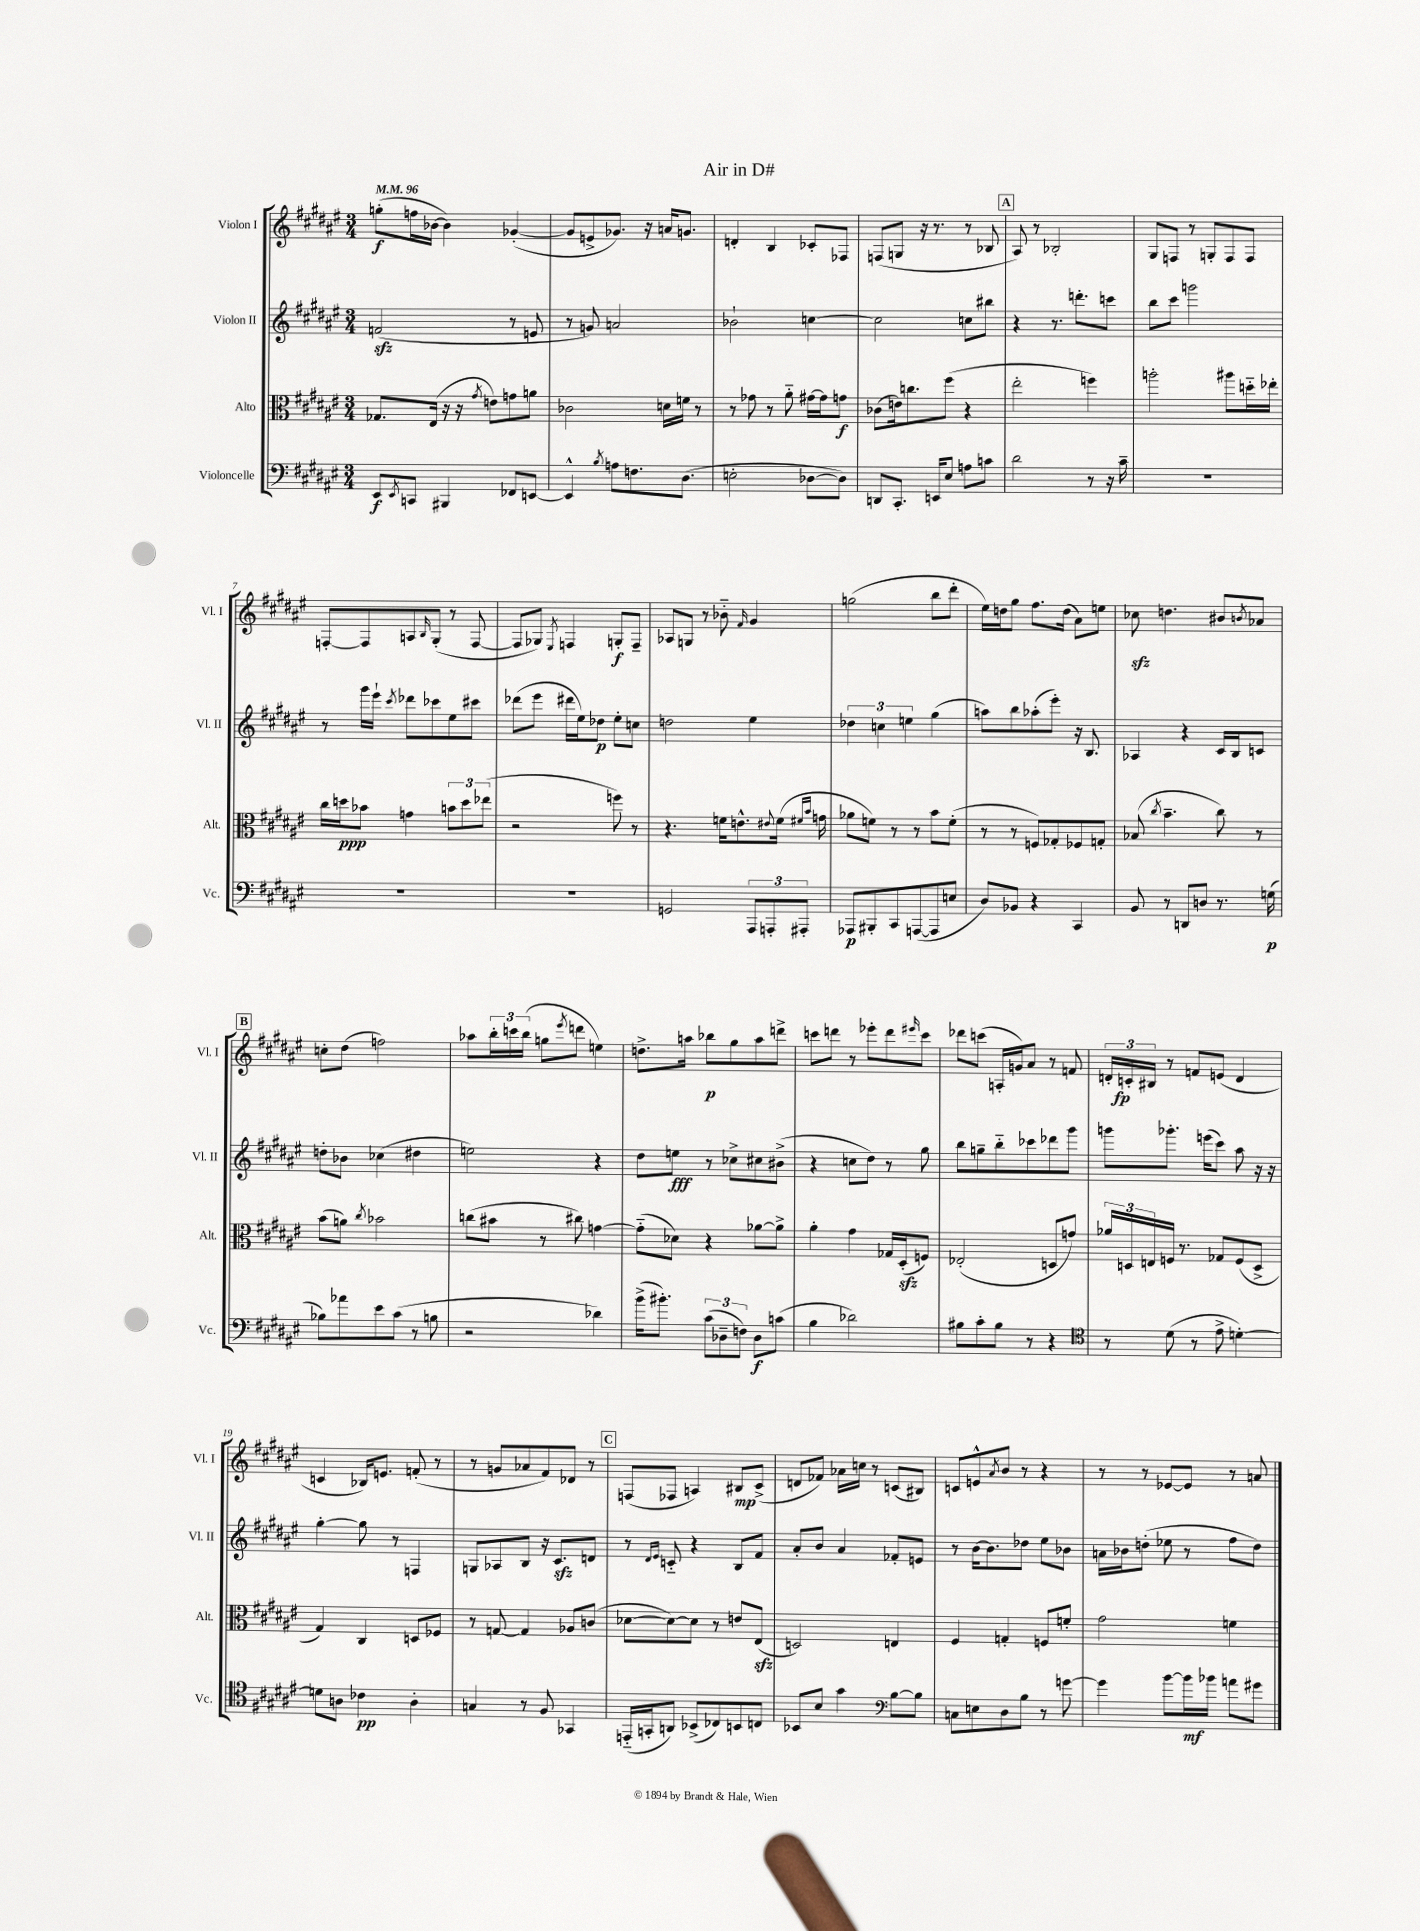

**kern	**kern	**kern	**kern
*staff4	*staff3	*staff2	*staff1
*clefF4	*clefC3	*clefG2	*clefG2
*k[f#c#g#d#a#e#]	*k[f#c#g#d#a#e#]	*k[f#c#g#d#a#e#]	*k[f#c#g#d#a#e#]
*M3/4	*M3/4	*M3/4	*M3/4
*MM96	*MM96	*MM96	*MM96
8EE#	8.G-	(2f	(8gg'
8qEE#	.	.	.
8CC	.	.	16ff
.	(16E#	.	[16b-
4BBB#	16r	.	4b-])
.	16r	.	.
.	8qg#	.	.
.	8e)	.	.
8FF-	8g	8r	([4g-'
[8EE	8a	8e	.
=	=	=	=
4EE^^]	2c-	8r	8g-]
.	.	8g)	8e^
8qB	.	.	.
8A	.	2a	8.g-)
8.F	.	.	.
.	.	.	16r
.	16d	.	16a
(8.D#	16f	.	8.g
.	8r	.	.
=	=	=	=
2E'	8r	2b-`	4d'
.	8g-	.	.
.	8r	.	4B
.	8a#'~	.	.
[8D-	[16g#	[4cc	8c-'
.	16g#]	.	.
8D-])	8g	.	8F-
=	=	=	=
8DD	(8c-	2cc]	(8F
8.CC#'	16e)	.	8G
.	8.cc	.	.
.	.	.	16r
16EE	.	.	8.r
8E#	(8ff#	.	.
8A	4r	8cc	8r
8c	.	8bb#	8B-
=	=	=	=
2d#	2ee#'	4r	8A#)
.	.	.	8r
.	.	8.r	2B-'
.	.	8.ddd'	.
8r	4ff)	.	.
16r	.	8ccc	.
16c#~	.	.	.
=	=	=	=
2.r	2aa'	8bb	8G#
.	.	8ccc#	8F
.	.	2ggg	8r
.	.	.	8G'
.	8aa#	.	8F
.	16dd'~	.	8F
.	16ee-'	.	.
=	=	=	=
2.r	16cc#	8r	[8F'
.	16dd	.	.
.	8b-	16ggg#	8F]
.	.	16eee#`	.
.	.	8qccc#	.
.	4g	8ddd-	8A
.	.	.	16qqB
.	.	8ccc-	(8G#'
.	12b	8ee#	8r
.	12dd	.	.
.	.	8ccc#	[8F
.	(12ee-	.	.
=	=	=	=
2.r	2r	(8ddd-	8F]
.	.	8eee#	8G-)
.	.	.	8qE#
.	.	16ddd#	4F
.	.	16ee#)	.
.	.	8dd-	.
.	8ff)	8ee#'	8G'
.	8r	8cc	8F~
=	=	=	=
2GG	4.r	2dd	8A-
.	.	.	8G
.	.	.	8r
.	16f	.	8b-'~
.	8.e^^	.	.
.	.	.	16qqf#
12AAA#	.	4ee#	4g#
12AAA'	.	.	.
.	8qqe#	.	.
.	(16f	.	.
12AAA#'	.	.	.
.	16qqf#	.	.
.	16qqb	.	.
.	16g	.	.
=	=	=	=
8AAA-	8a-	6dd-	(2gg
8BBB#'	8f)	.	.
.	.	6cc	.
8CC#	8r	.	.
.	.	6ee	.
([8AAA	8r	.	.
8AAA]	8b	(4gg#	8bb
8E	(8f'	.	8ddd#'
=	=	=	=
8D#)	8r	8aa)	16ee#)
.	.	.	16dd
8BB-	8r	8bb	8gg#
4r	8F)	(8aa-'	8.ff#
.	8G-'	8eee#')	.
.	.	.	(16dd
4CC#	8F-	16r	8a#)
.	.	8.B	.
.	8G'	.	8ee
=	=	=	=
8BB	(8B-	4A-	8cc-
.	8qcc#	.	.
8r	4.b~	.	4.dd
8DD	.	4r	.
8D	.	.	.
8.r	8cc#)	16c#	8b#
.	.	16B	.
.	.	.	8qb
.	8r	8c	8a-
(16G	.	.	.
=	=	=	=
8B-)	(8b	8dd'	8cc'
8a-	8a)	8b-	(8dd#
.	8qcc#	.	.
8e#	2b-	(4cc-	2ff)
(8c#	.	.	.
8r	.	4dd#	.
8B	.	.	.
=	=	=	=
2r	(8cc	2ee)	8aa-
.	8b#	.	24bb'
.	.	.	24ccc
.	.	.	(24bb
.	8r	.	8gg
.	.	.	8qeee#
.	8cc#)	.	8ddd
4d-)	[4g	4r	4ee)
=	=	=	=
(16b^	(8g'~]	8dd#	8.dd^
8.b#')	.	.	.
.	8d-)	8ee	.
.	.	.	16aa
(12c#	4r	8r	8bb-
12D-~	.	.	.
.	.	8cc-^	8gg#
12F)	.	.	.
8D-	[8a-	8cc#	8aa
(8c	8a-^]	(8b#^	8ddd^
=	=	=	=
4B	4a#'	4r	8ccc
.	.	.	8ddd
2d-)	4g#	8cc	8r
.	.	8dd#)	8eee-'
.	16G-	8r	8ddd
.	(16D#'	.	.
.	.	.	16qqeee#
.	8F)	8gg#	8ccc
=	=	=	=
8B#	(2E-'	8bb	8ddd-
8c#'	.	8gg~	(8ccc
8B#	.	8bb'~	16A'
.	.	.	16g)
8r	.	8ccc-	8a#
4r	8D	8ddd-	8r
.	8g)	8ggg#	8f
=	=	=	=
*clefC4	*	*	*
8r	24a-	8ggg	24d'
.	24D	.	24c'
.	24E	.	24B#
(8d#	16F	8.ggg-'	8r
.	8.r	.	.
8r	.	.	8f
.	.	(16eee	.
8e#^	8G-	8ccc#)	(8e
[4d')	(8F	8aa#	4d
.	8D^	16r	.
.	.	16r	.
=	=	=	=
8d]	4G#)	[4gg#'	4c
8A	.	.	.
4c-	4C#	8gg#]	16B-)
.	.	.	8.e
.	.	8r	.
4A'	8D	4F	(8f'
.	8F-	.	8r
=	=	=	=
4G	8r	8G	8r
.	[8G	8A-	8g
8r	4G]	8B	8a-
8F#	.	16r	8f#)
.	.	8.c#	.
4GG-	8A-	.	8d-
.	(8c	8d	8r
=	=	=	=
(16EE'~	[8d-	8r	(8F
16GG'	.	.	.
.	.	16qqd#	.
.	.	16qqe#	.
8AA)	8d-_)	8c'~	8F-
(8BB-^	8d-]	4r	4A)
8C-)	8r	.	.
8BB	8e	8B	8B#
8C	(8E#	8f#	(8c#^
=	=	=	=
8BB-	2D)	8a#'	8d
8B	.	8b	8f-)
4g#	.	4a#	16a-
.	.	.	16cc
.	.	.	8r
*clefF4	*	*	*
[8B	4E	8f-'	(8c
8B]	.	8e	8B#)
=	=	=	=
8C	4F#	8r	8c
8E	.	[16b	8e^^
.	.	8.b]	.
.	.	.	8qa#
8D#	4G'	.	8b
8B	.	8dd-	8r
8r	8F	8ee#	4r
[8g	8f'	8b-	.
=	=	=	=
4g]	2g#	16a	8r
.	.	16b-	.
.	.	(8dd'	8r
[8b	.	8ee-	[8e-
16b]	.	8r	8e-]
16b-	.	.	.
8a	4f	8ff#	8r
8g#	.	8dd)	8a
==	==	==	==
*-	*-	*-	*-
